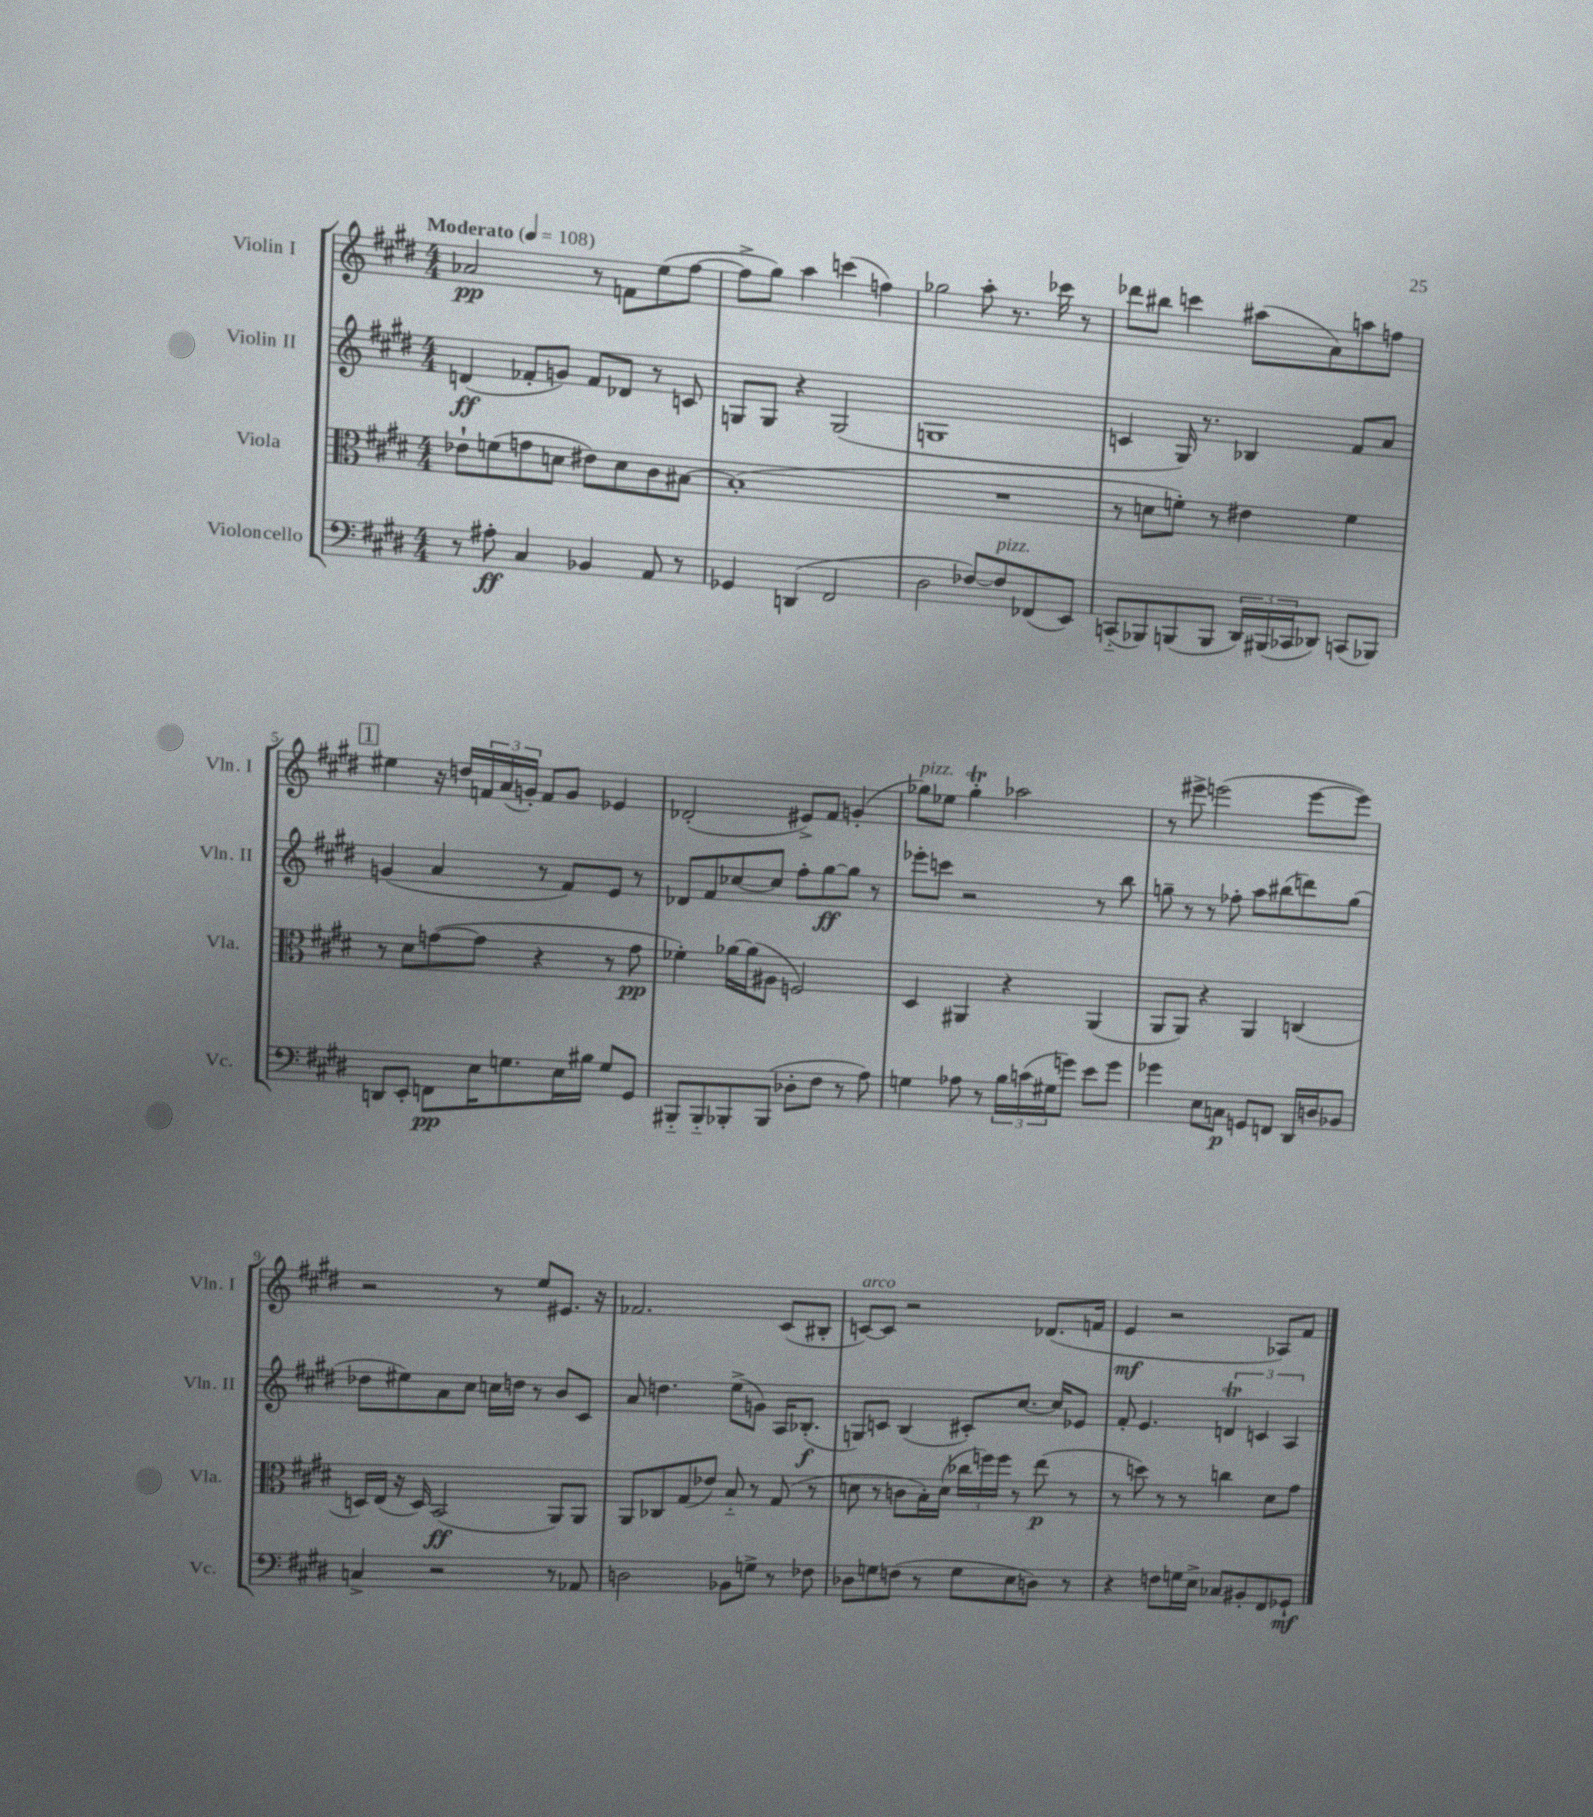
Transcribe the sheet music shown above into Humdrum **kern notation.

**kern	**dynam	**kern	**dynam	**kern	**dynam	**kern	**dynam
*part4	*part4	*part3	*part3	*part2	*part2	*part1	*part1
*staff4	*staff4	*staff3	*staff3	*staff2	*staff2	*staff1	*staff1
*I"Violoncello	*	*I"Viola	*	*I"Violin II	*	*I"Violin I	*
*I'Vc.	*	*I'Vla.	*	*I'Vln. II	*	*I'Vln. I	*
*clefF4	*	*clefC3	*	*clefG2	*	*clefG2	*
*k[f#c#g#d#]	*	*k[f#c#g#d#]	*	*k[f#c#g#d#]	*	*k[f#c#g#d#]	*
*M4/4	*	*M4/4	*	*M4/4	*	*M4/4	*
*MM108	*	*MM108	*	*MM108	*	*MM108	*
=1	=1	=1	=1	=1	=1	=1	=1
!	!	!	!	!	!	!LO:TX:a:B:t=Moderato	!
8r	.	8e-X`\L	.	(4dn/	ff	2a-X/	pp
8A#X'\	ff	(8fn\	.	.	.	.	.
4C#/	.	8gn\	.	8f-X'/L	.	.	.
.	.	8dn\J	.	8gn/J)	.	.	.
4BB-X/	.	8e#X\L)	.	8f-/L	.	8r	.
.	.	8d\	.	8d-X/J	.	8fn\L	.
8AA/	.	8c#\	.	8r	.	(8ee\	.
8r	.	[8B#X\J	.	8cn/	.	[8ff#\J	.
=2	=2	=2	=2	=2	=2	=2	=2
4GG-X/	.	(1B#']	.	8Gn/L	.	8ff#^\L]	.
.	.	.	.	8G/J	.	8gg#\J)	.
(4DDn/	.	.	.	4r	.	4aa\	.
2FF#/	.	.	.	(2G/	.	(4cccn\	.
.	.	.	.	.	.	4ffn\)	.
=3	=3	=3	=3	=3	=3	=3	=3
2D#\	.	1r	.	1Gn	.	2gg-X\	.
[8F-X/L)	.	.	.	.	.	8aa'\	.
!LO:TX:a:i:t=pizz.	!	!	!	!	!	!	!
8F-/]	.	.	.	.	.	8.r	.
(8FF-X/	.	.	.	.	.	.	.
.	.	.	.	.	.	16ccc-X\	.
8EE/J)	.	.	.	.	.	8r	.
=4	=4	=4	=4	=4	=4	=4	=4
(8CCn/L	.	8r	.	4cn/	.	8ddd-X\L	.
8BBB-X/)	.	8dn\L	.	.	.	8bb#X\J	.
(8BBBn/	.	8fn'\J)	.	16G#/)	.	4cccn\	.
.	.	.	.	8.r	.	.	.
8BBB/J	.	8r	.	.	.	.	.
24DD#/LL)	.	4e#X\	.	4B-X/	.	(8aa#X\L	.
(24BBB#X/	.	.	.	.	.	.	.
24CC-X/J	.	.	.	.	.	.	.
8DD-X/J)	.	.	.	.	.	8a\)	.
(8CCn/L	.	4f\	.	8f#/L	.	8aan\	.
8BBB-X/J)	.	.	.	8a/J	.	8ffn\J	.
!!LO:LB:g=z
!!LO:REH:place=s1:t=1
=5	=5	=5	=5	=5	=5	=5	=5
8DDn/L	.	8r	.	(4gn/	.	4ee#X\	.
8EE'/J	.	8d#\L	.	.	.	.	.
8FFn\L	pp	([8gn\	.	4a/	.	16r	.
.	.	.	.	.	.	16ddn/LL	.
16E\K	.	8g\J]	.	.	.	24fn/	.
.	.	.	.	.	.	(24a/	.
8.Gn\	.	.	.	.	.	.	.
.	.	.	.	.	.	24gn'/JJ)	.
.	.	4r	.	8r	.	8f/L	.
16E\L	.	.	.	8f#/L)	.	8g/J	.
16B#X\JJ	.	.	.	.	.	.	.
8G/L	.	8r	.	8e/J	.	4e-X/	.
8GG#/J	.	8g\	pp	8r	.	.	.
=6	=6	=6	=6	=6	=6	=6	=6
8BBB#X/L	.	4f-X'\)	.	8d-X/L	.	(2d-X'/	.
8BBB#/	.	.	.	8f#/	.	.	.
8BBB-X'/	.	[16a-X\LL	.	[8cc-X/	.	.	.
.	.	(16a-\J]	.	.	.	.	.
(8BBB-/J	.	8A#X\J	.	8cc-/J]	.	.	.
8D-X'\L	.	2Fn/)	.	8ff#'\L	.	8e#X^/L)	.
8F#\J	.	.	.	[8gg#\	ff	8f#/J	.
8r	.	.	.	8gg#\J]	.	(4gn'/	.
8A\)	.	.	.	8r	.	.	.
=7	=7	=7	=7	=7	=7	=7	=7
!	!	!	!	!	!	!LO:TX:a:i:t=pizz.	!
4Gn\	.	4D#/	.	8eee-X'\L	.	8gg-X\L)	.
.	.	.	.	8cccn\J	.	8ee-X\J	.
8A-X\	.	4AA#X/	.	2r	.	4gg-T'\	.
8r	.	.	.	.	.	.	.
24B\LL	.	4r	.	.	.	2aa-X\	.
(24cn\	.	.	.	.	.	.	.
24G#X\J	.	.	.	.	.	.	.
8gn\J)	.	.	.	.	.	.	.
8e\L	.	(4AA#/	.	8r	.	.	.
8g\J	.	.	.	8bb\	.	.	.
=8	=8	=8	=8	=8	=8	=8	=8
4g-X\	.	8AA/L	.	8ggn~\	.	8r	.
.	.	8AA/J)	.	8r	.	8eee#X^\	.
8E\L	.	4r	.	8r	.	(2eeen\	.
8Cn\J	p	.	.	8ff-X'\	.	.	.
8GGn/L	.	4AA/	.	8aa\L	.	.	.
8FFn/J	.	.	.	(8bb#X\	.	.	.
16DD#/LL	.	(4Cn/	.	8dddn\)	.	[8eee\L	.
16Dn/J	.	.	.	.	.	.	.
8BB-X/J	.	.	.	(8gg\J	.	8eee\J])	.
!!LO:LB:g=z
=9	=9	=9	=9	=9	=9	=9	=9
4Cn^/	.	16Dn/LL)	.	8dd-X\L	.	2r	.
.	.	(16E/JJ	.	.	.	.	.
.	.	16r	.	8ee#X\)	.	.	.
.	.	16D/)	.	.	.	.	.
2r	.	(2BB/	ff	8a\	.	.	.
.	.	.	.	8cc#\J	.	.	.
.	.	.	.	16ccn\LL	.	8r	.
.	.	.	.	16ddn\JJ	.	.	.
.	.	.	.	8r	.	8ee/L	.
8r	.	8AA/L)	.	8b/L	.	8.e#X/J	.
8AA-X/	.	8AA/J	.	8c#/J	.	.	.
.	.	.	.	.	.	16r	.
=10	=10	=10	=10	=10	=10	=10	=10
2Dn\	.	8AA/L	.	8a/	.	2.f-X/	.
.	.	8C-X/	.	4.ddn\	.	.	.
.	.	(8G#/	.	.	.	.	.
.	.	8e-X/J)	.	.	.	.	.
8BB-X\L	.	8B/	.	(8ee^\L	.	.	.
8Gn^\J	.	8r	.	8gn\J)	.	.	.
8r	.	(8G#/	.	16A/KL	.	(8c#/L	.
.	.	.	.	(8.B-X'/J	f	.	.
8F-X\	.	8r	.	.	.	8B#X'/J	.
=11	=11	=11	=11	=11	=11	=11	=11
!	!	!	!	!	!	!LO:TX:a:i:t=arco	!
8D-X\L	.	8dn\	.	8Gn/L)	.	[8cn/L)	.
8Gn\	.	8r	.	8cn/J	.	8c/J]	.
(8Fn\J	.	8cn\L	.	(4B/	.	2r	.
8r	.	16B'\L)	.	.	.	.	.
.	.	(16d\JJ	.	.	.	.	.
8G\L	.	24cc-X\LL	.	8c#X'/L)	.	.	.
.	.	24ffn\)	.	.	.	.	.
.	.	24ff\JJ	.	.	.	.	.
8E\	.	8r	.	[8.cc#/J	.	.	.
8Dn\J)	.	(8ee\	p	.	.	(8.d-X/L	.
.	.	.	.	16cc#/KL]	.	.	.
8r	.	8r	.	8e-X/J	.	.	.
.	.	.	.	.	.	16fn/Jk	.
=12	=12	=12	=12	=12	=12	=12	=12
4r	.	8r	.	8f#'/	.	4e/	mf
.	.	8ddn\)	.	4.e/	.	.	.
8Fn\L	.	8r	.	.	.	2r	.
16Gn\L	.	8r	.	.	.	.	.
16E^\JJ	.	.	.	.	.	.	.
8C-X/L	.	4ccn\	.	6dnT/	.	.	.
8BB#X'/	.	.	.	.	.	.	.
.	.	.	.	6cn/	.	.	.
8FF#/	.	8d#\L	.	.	.	8A-X/L)	.
.	.	.	.	6A/	.	.	.
8GG-X`/J	mf	8g#\J	.	.	.	8f#/J	.
==	==	==	==	==	==	==	==
*-	*-	*-	*-	*-	*-	*-	*-
